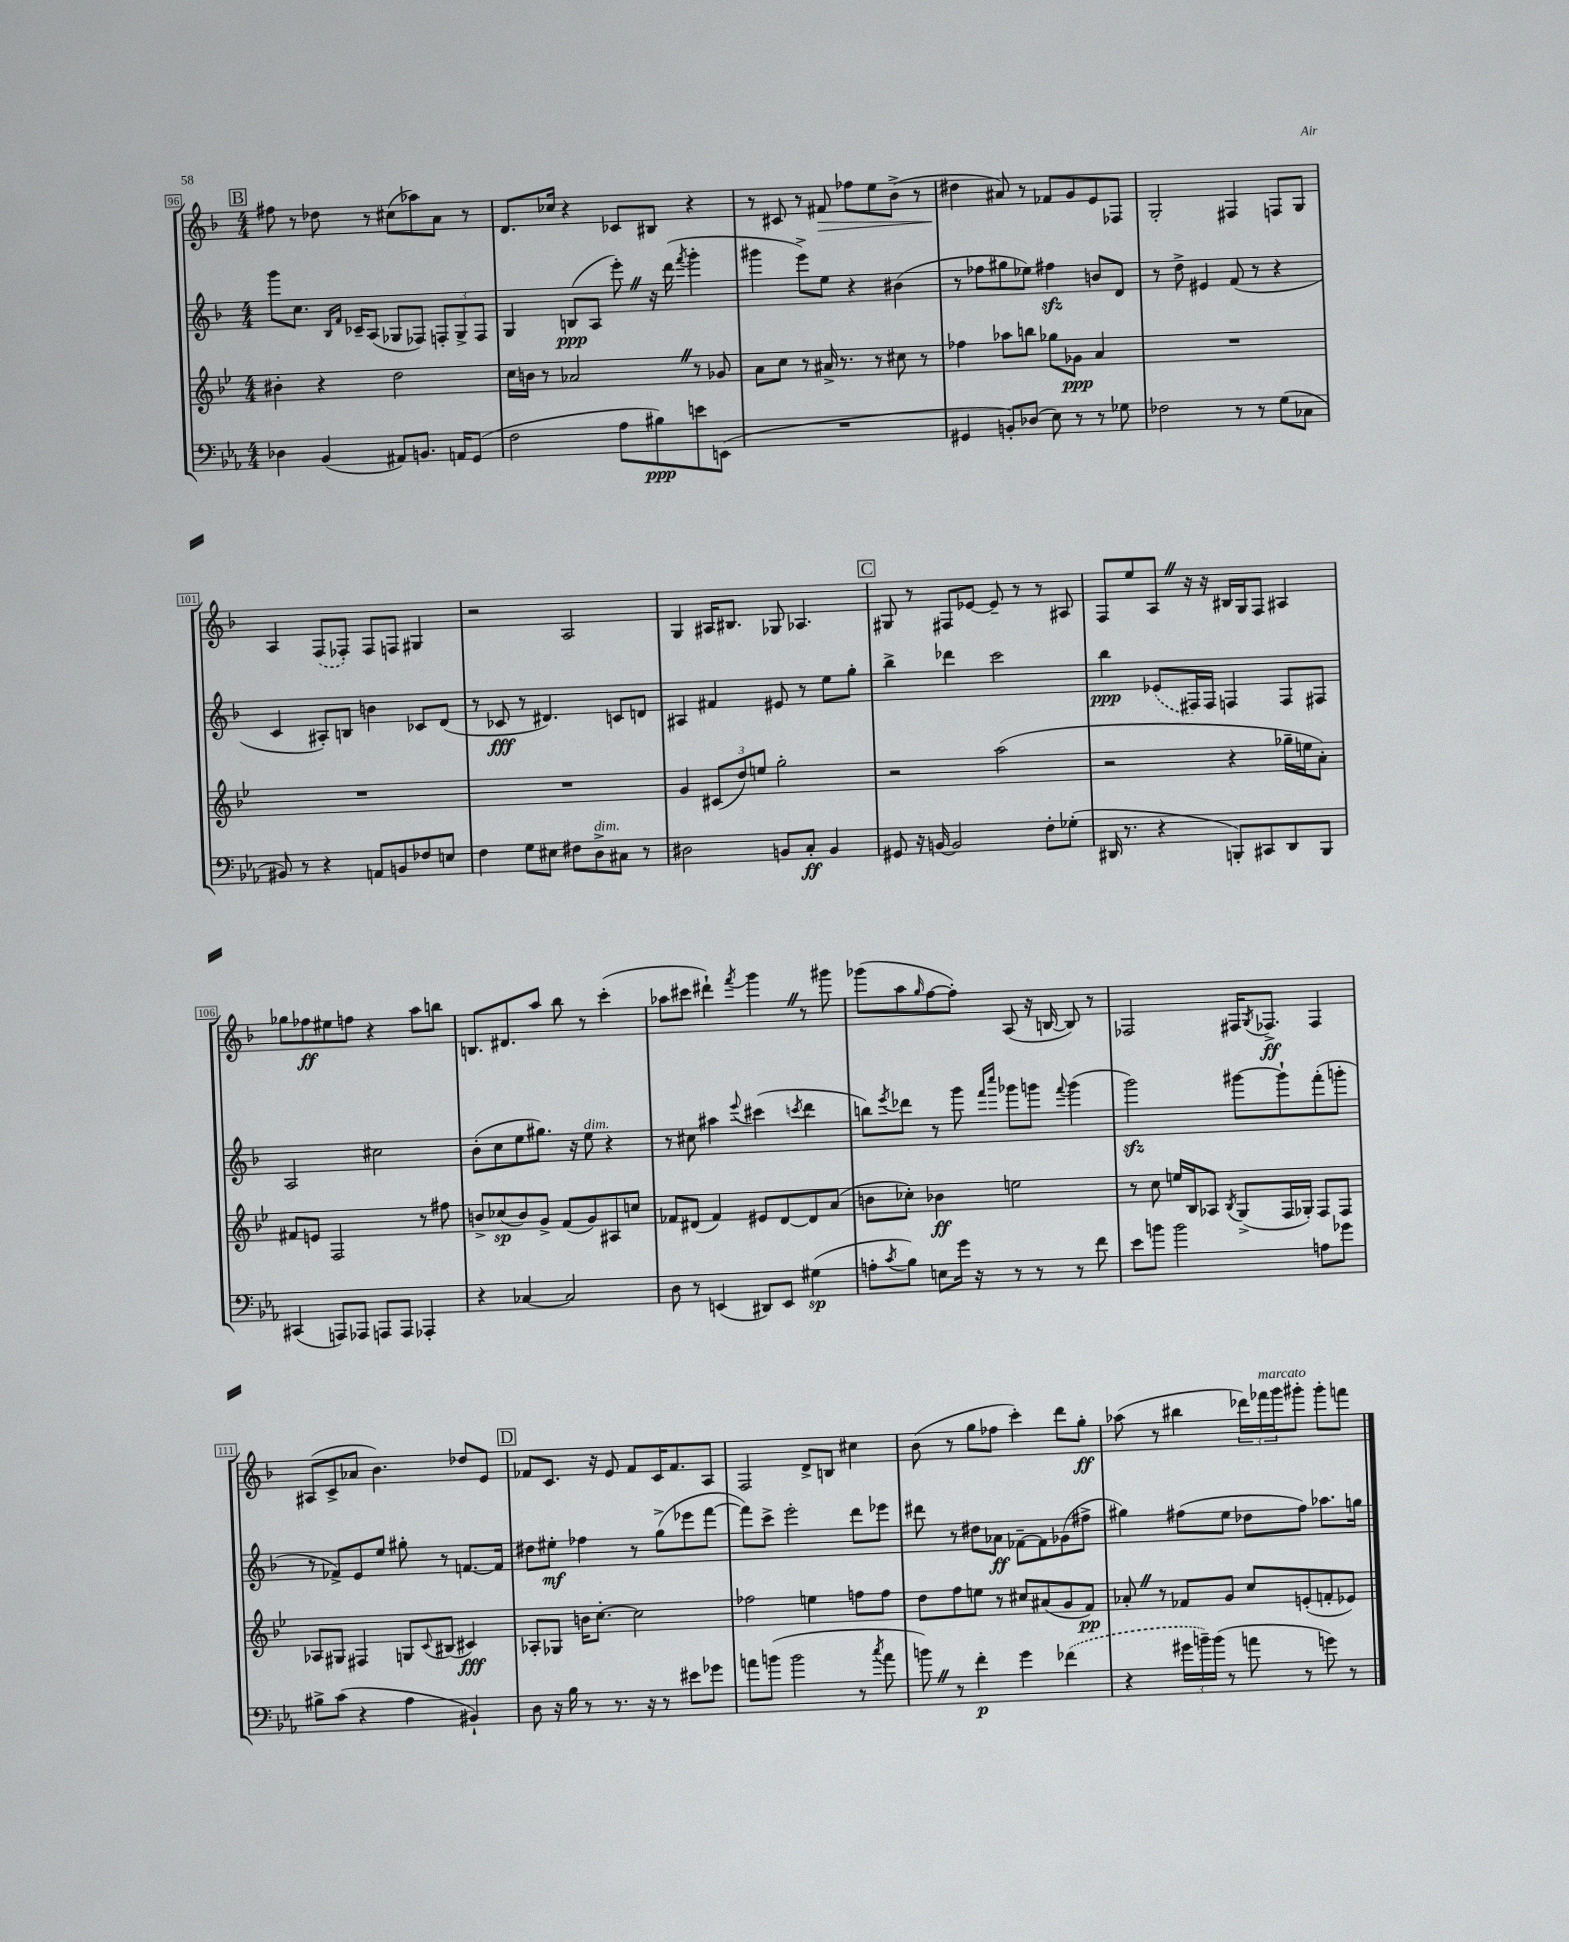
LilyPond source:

<<
\new StaffGroup <<
\new Staff = "s0" {
    \clef treble \key f \major \numericTimeSignature \time 4/4
    \mark \markup { \box "B" } fis''8 r8 des''8 r8 cis''8( aes''8) a'8 r8 |
    d'8. ces''16 r4 ces'8 bis8 r4 |
    r8 cis'8 r8 fis'8\> fes''8 e''8 bes'8->( r8 |
    dis''4\! ais'8) r8 fes'8 g'8 e'8 fes8 |
    g2-. fis4 f8 g8 |
    a4 \once \slurDashed f8( fes8-.) fes8 f8 gis4 |
    r2 a2 |
    g4 ais16 bis8. ges8 aes4. |
    \mark \markup { \box "C" } gis8 r8 fis8 ees'8~ ees'8-- r8 r8 ais8 |
    f8 e''8 a8 \once \override BreathingSign.text = \markup { \musicglyph "scripts.caesura.straight" } \breathe r16 r16 bis16 g16 f8 ais4 |
    ges''8 fes''8\ff eis''8 f''8 r4 a''8 b''8 |
    b8. dis'8. a''8 bes''8 r8 c'''4-.( |
    aes''8 cis'''8 dis'''4-!) \acciaccatura { f'''8 } g'''4 \once \override BreathingSign.text = \markup { \musicglyph "scripts.caesura.straight" } \breathe r8 gis'''8 |
    ges'''8( a''8 \grace { g''16 } f''8~ f''8-.) a8( r16 b16~ b8) r8 |
    fes2 fis16 \acciaccatura { g8 } fes8.->\ff fes4 |
    ais8( c'8-> aes'8 bes'4.) des''8 e'8 |
    \mark \markup { \box "D" } fes'8 c'8. r16 e'8 fes'8 c'16 fes'8. a8 |
    f2 d'8-> b8 cis''4 |
    bes'8( r8 g''8 fes''8 c'''4-.) d'''8 g''8-.\ff |
    aes''8( r8 bis''4 \tuplet 3/2 { des'''16) fes'''16^\markup { \italic "marcato" } g'''16 } gis'''8-. gis'''8-. f'''8 \bar "|." |
}
\new Staff = "s1" {
    \clef treble \key f \major \numericTimeSignature \time 4/4
    \mark \markup { \box "B" } g'''8 c''8. \grace { bes16 f'16 } ces'16-- a8( ges8 fes8) \tuplet 3/2 { f8-. ges8-> f8 } |
    g4 b8\ppp( a8 e'''8-.) \once \override BreathingSign.text = \markup { \musicglyph "scripts.caesura.straight" } \breathe r16 d'''16( \acciaccatura { f'''8 } g'''4-. |
    gis'''4 e'''8->) e''8 r4 bis'4( |
    r8 fes''8 gis''8 ees''8) fis''4\sfz b'8 d'8 |
    r8 d''8-> eis'4 f'8( r8 r4 |
    c'4 ais8-.) b8 b'4 ces'8 d'8( |
    r8 ces'8\fff r8 dis'4.) c'8 d'8 |
    ais4 fis'4 eis'8 r8 e''8 g''8-. |
    \mark \markup { \box "C" } bes''4-> des'''4 c'''2 |
    bes''4\ppp \once \slurDashed ees'8( fis16) fis16 f4 f8 fis8 |
    a2 cis''2 |
    bes'8-.( c''8 e''8 gis''8.) r16 e''8^\markup { \italic "dim." } r4 |
    r8 cis''8 ais''4 \appoggiatura { e'''8 } cis'''4( \acciaccatura { c'''8 } d'''4 |
    b''8) \acciaccatura { e'''8 } des'''8 r8 g'''8 \grace { f'''16 c''''16 } ges'''8 g'''8 \appoggiatura { f'''8 } g'''4( |
    g'''2\sfz) gis'''8~ gis'''8-! f'''8-.( g'''8-. |
    r8 fes'8->) e'8 e''8 gis''8-. r8 f'8.~ f'16 |
    \mark \markup { \box "D" } dis''8 eis''8-.\mf fes''4 r8 g''8->( ees'''8 f'''8~ |
    f'''8) c'''8-> e'''2-. d'''8 ees'''8 |
    dis'''8 r8 dis''8 aes'8\ff fes'8~-- fes'8 ges'8( fis''8-> |
    gis''4) fis''8( e''8 des''8 fis''8) aes''8. g''16 \bar "|." |
}
\new Staff = "s2" {
    \clef treble \key bes \major \numericTimeSignature \time 4/4
    \mark \markup { \box "B" } bis'4-. r4 d''2 |
    c''16 b'16 r8 aes'2 \once \override BreathingSign.text = \markup { \musicglyph "scripts.caesura.straight" } \breathe r8 ges'8 |
    a'8 c''8 r8 ais'16-> r8. r8 cis''8 r8 |
    fes''4 aes''8 b''8 ges''8 ges'8\ppp a'4 |
    R1 |
    R1 |
    R1 |
    g'4 \tuplet 3/2 { cis'8( d''8) e''8 } g''2-. |
    \mark \markup { \box "C" } r2 a''2( |
    r2 r4 ges''16-- e''16 a'8-.) |
    fis'8 e'8 f2 r8 fis''8 |
    b'8-> ces''8\sp( b'8) g'8-> f'8( g'8) ais8 c''8 |
    fes'8 dis'8( fes'4) eis'8 dis'8~ dis'8 a'8( |
    b'8 ces''8-.) bes'4\ff e''2 |
    r8 c''8 e''16 bes16 aes8 \acciaccatura { bes8 } g8->( f16 ges16-.) f8 f8 |
    aes8 gis8 fis4 g8 \appoggiatura { c'8 } bis8( cis'4\fff) |
    \mark \markup { \box "D" } aes8-. ges8 b'16 c''8.~-. c''2 |
    fes''2 e''4 f''8 f''8 |
    d''8 f''8 e''8 r8 cis''8 ais'8( g'8 f'8\pp) |
    aes'8-. \once \override BreathingSign.text = \markup { \musicglyph "scripts.caesura.straight" } \breathe r8 fes'8 g'8 c''8 e'8-.( f'8-. ees'8) \bar "|." |
}
\new Staff = "s3" {
    \clef bass \key ees \major \numericTimeSignature \time 4/4
    \mark \markup { \box "B" } des4 bes,4( ais,8) b,8. a,16 g,8( |
    f2 aes8 bis8\ppp) e'8 e,8( |
    R1 |
    gis,4 b,8-.) des8( ees8) r8 r8 ges8 |
    fes2 r8 r8 g8( ces8 |
    bis,8) r8 r4 a,8 b,8 fes8 e8 |
    f4 g8 eis8 fis8 d8->^\markup { \italic "dim." } cis8 r8 |
    dis2 b,8 c8-.\ff b,4 |
    \mark \markup { \box "C" } gis,8 r16 b,16~ b,2 f8-. ges8-.( |
    dis,16 r8. r4 b,,8-.) cis,8 dis,8 b,,8 |
    cis,4( a,,8) aes,,8 a,,8 a,,8 aes,,4-. |
    r4 ces4~ ces2 |
    d8 r8 e,4( dis,8) e,8 gis4\sp( |
    a8-. \acciaccatura { c'8 } bes8) e8 g'16 r16 r8 r8 r8 f'8 |
    ees'8 b'8 b'2 a8 ges'8 |
    bis8-> c'8( r4 aes4 bis,4-!) |
    \mark \markup { \box "D" } d8 r16 bes16 r8 r8. r16 r8 eis'8 ges'8 |
    a'8 b'8( b'2 r8 \acciaccatura { c''8 } a'8 |
    b'8) \once \override BreathingSign.text = \markup { \musicglyph "scripts.caesura.straight" } \breathe r8 f'4-.\p g'4 \once \slurDashed fes'4( |
    r4 \tuplet 3/2 { gis'16 b'16--) b'16( } r8 a'8 r8 g'8) r8 \bar "|." |
}
>>
>>
\layout { \context { \Score currentBarNumber = #96 \override BarNumber.stencil = #(make-stencil-boxer 0.1 0.3 ly:text-interface::print) } }
